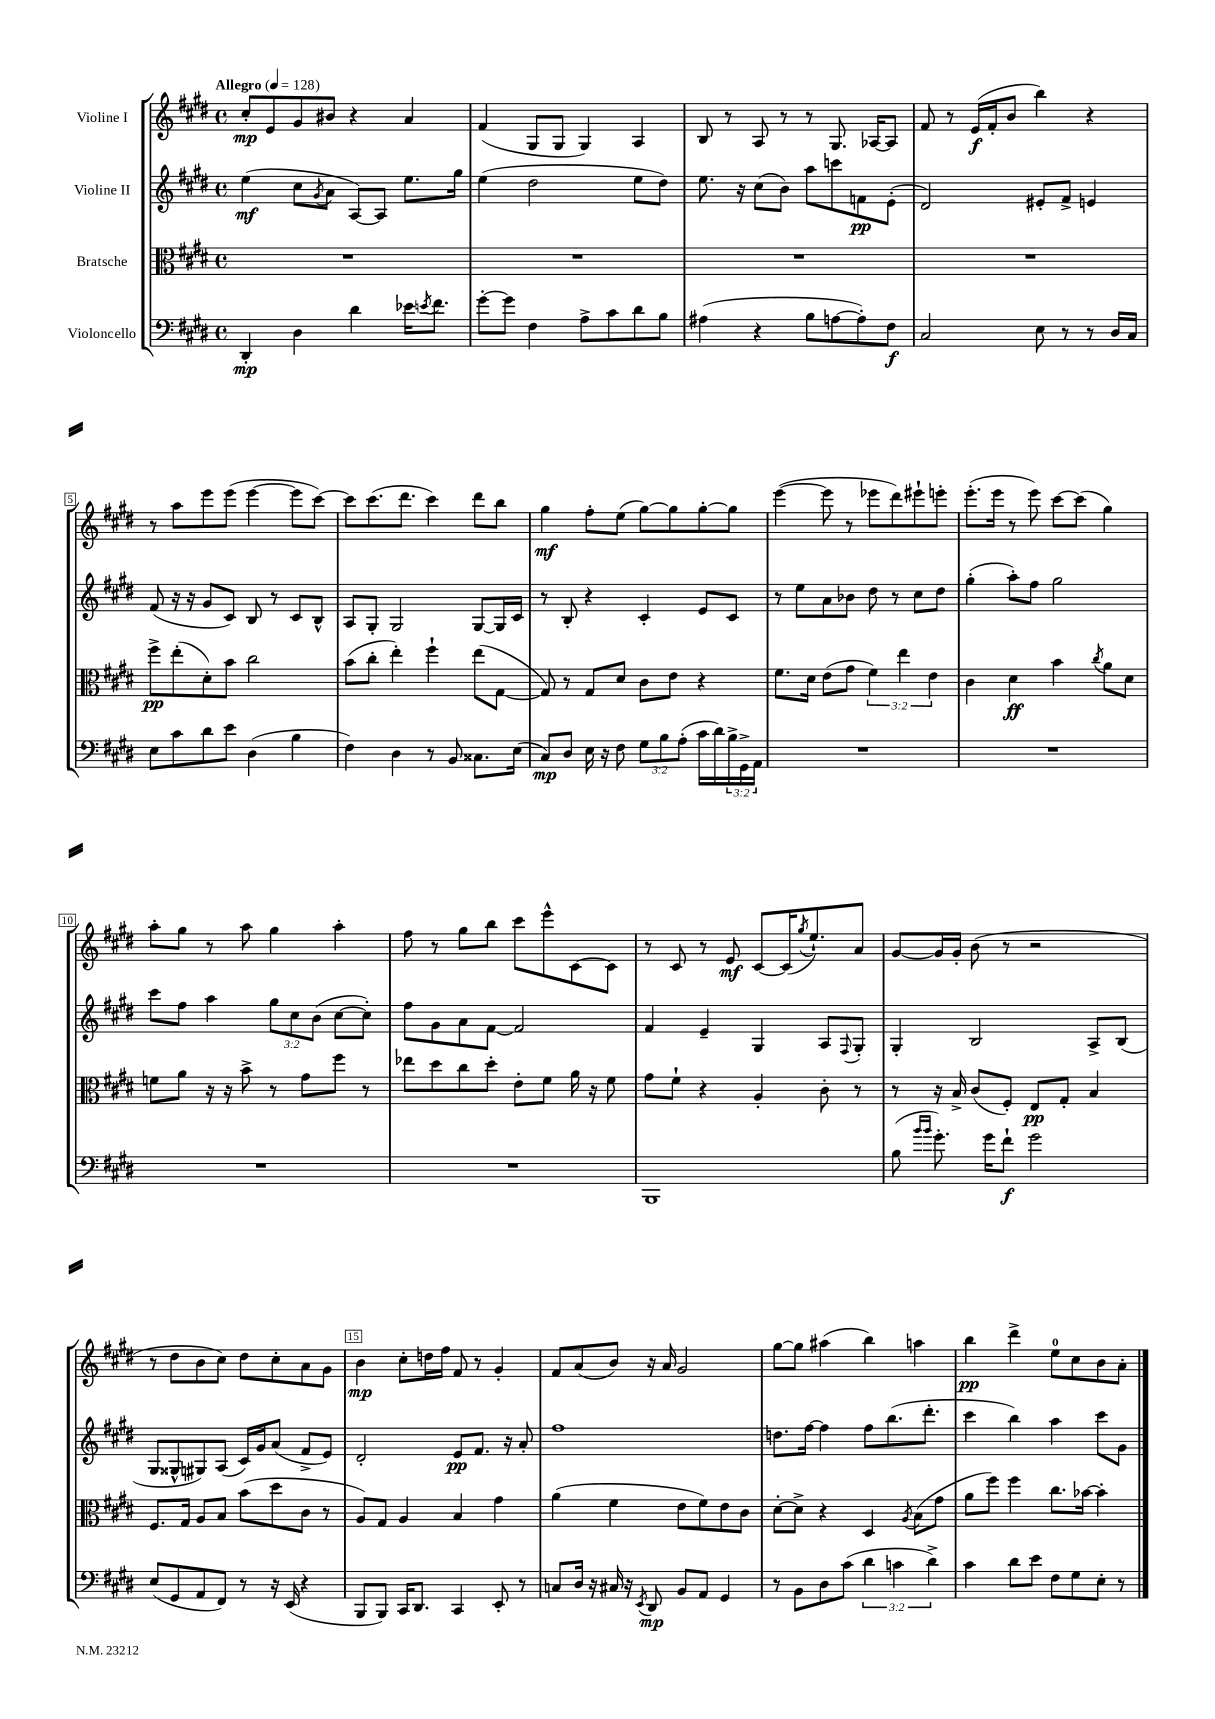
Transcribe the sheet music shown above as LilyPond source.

<<
\new StaffGroup <<
\new Staff = "s0" \with { instrumentName = "Violine I" } {
    \clef treble \key e \major \defaultTimeSignature \time 4/4 \tempo "Allegro" 4 = 128
    cis''8-.\mp e'8 gis'8 bis'8 r4 a'4 |
    fis'4( gis8 gis8 gis4) a4 |
    b8 r8 a8 r8 r8 gis8. aes16~ aes8 |
    fis'8 r8 e'16\f( fis'16-. b'8 b''4) r4 |
    r8 a''8 e'''8 e'''8( e'''4~ e'''8 cis'''8~) |
    cis'''8 cis'''8.( dis'''8. cis'''4) dis'''8 b''8 |
    gis''4\mf fis''8-. e''8( gis''8~) gis''8 gis''8~-. gis''8 |
    e'''4~( e'''8 r8 ees'''8 dis'''8) eis'''8-! e'''8-. |
    e'''8.-.( e'''16 r8 e'''8) cis'''8~ cis'''8( gis''4) |
    a''8-. gis''8 r8 a''8 gis''4 a''4-. |
    fis''8 r8 gis''8 b''8 cis'''8 e'''8-^ cis'8~ cis'8 |
    r8 cis'8 r8 e'8\mf cis'8~ cis'16( \acciaccatura { gis''8 } e''8.-!) a'8 |
    gis'8~ gis'16 gis'16-. b'8( r8 r2 |
    r8 dis''8 b'8 cis''8) dis''8 cis''8-. a'8 gis'8 |
    b'4\mp cis''8-. d''16 fis''16 fis'8 r8 gis'4-. |
    fis'8 a'8( b'8) r16 a'16 gis'2 |
    gis''8~ gis''8 ais''4( b''4) a''4 |
    b''4\pp dis'''4-> e''8-0 cis''8 b'8 a'8-. \bar "|." |
}
\new Staff = "s1" \with { instrumentName = "Violine II" } {
    \clef treble \key e \major \defaultTimeSignature \time 4/4 \override Staff.TupletNumber.text = #tuplet-number::calc-fraction-text
    e''4\mf( cis''8 \acciaccatura { gis'8 } a'8 a8~) a8 e''8. gis''16 |
    e''4( dis''2 e''8 dis''8) |
    e''8. r16 cis''8( b'8) a''8 c'''8 f'8\pp e'8-.( |
    dis'2) eis'8-. fis'8-> e'4 |
    fis'8( r16 r16 gis'8 cis'8) b8 r8 cis'8 b8-^ |
    a8 gis8-. gis2 gis8~ gis16 cis'16 |
    r8 b8-. r4 cis'4-. e'8 cis'8 |
    r8 e''8 a'8 bes'8 dis''8 r8 cis''8 dis''8 |
    gis''4-.( a''8-.) fis''8 gis''2 |
    cis'''8 fis''8 a''4 \tuplet 3/2 { gis''8 cis''8 b'8( } cis''8~ cis''8-.) |
    fis''8 gis'8 a'8 fis'8~ fis'2 |
    fis'4 e'4-- gis4 a8 \appoggiatura { fis8 } gis8-. |
    gis4-. b2 a8-> b8( |
    gis8 gisis8-^ gis8) a8( cis'16) gis'16 a'8( fis'8-> e'8) |
    dis'2-. e'8\pp fis'8. r16 a'8-. |
    fis''1 |
    d''8. fis''16~ fis''4 fis''8 b''8.( dis'''8.-. |
    cis'''4 b''4) a''4 cis'''8 gis'8 \bar "|." |
}
\new Staff = "s2" \with { instrumentName = "Bratsche" } {
    \clef alto \key e \major \defaultTimeSignature \time 4/4 \override Staff.TupletNumber.text = #tuplet-number::calc-fraction-text
    R1 |
    R1 |
    R1 |
    R1 |
    fis''8->\pp e''8-.( dis'8-.) b'8 cis''2 |
    b'8( cis''8-. e''4-.) fis''4-! e''8( gis8~ |
    gis8) r8 gis8 dis'8 cis'8 e'8 r4 |
    fis'8. dis'16 e'8( gis'8 \tuplet 3/2 { fis'4) e''4 e'4 } |
    cis'4 dis'4\ff b'4 \acciaccatura { cis''8 } a'8 dis'8 |
    f'8 a'8 r16 r16 b'8-> r8 gis'8 fis''8 r8 |
    ees''8 dis''8 cis''8 dis''8-. e'8-. fis'8 a'16 r16 fis'8 |
    gis'8 fis'8-! r4 a4-. cis'8-. r8 |
    r8 r16 b16-> cis'8( fis8-.) e8\pp gis8-. b4 |
    fis8. gis16 a8 b8 b'8( dis''8 cis'8 r8 |
    a8) gis8 a4 b4 gis'4 |
    a'4( fis'4 e'8 fis'8) e'8 cis'8 |
    dis'8~-. dis'8-> r4 dis4 \acciaccatura { a8 } b8( gis'8 |
    a'8 fis''8) fis''4 cis''8. bes'16~ bes'4-. \bar "|." |
}
\new Staff = "s3" \with { instrumentName = "Violoncello" } {
    \clef bass \key e \major \defaultTimeSignature \time 4/4 \override Staff.TupletNumber.text = #tuplet-number::calc-fraction-text
    dis,4-.\mp dis4 dis'4 ees'16 \acciaccatura { e'8 } fis'8. |
    gis'8~-. gis'8 fis4 a8-> cis'8 dis'8 b8 |
    ais4( r4 b8 a8~ a8-.) fis8\f |
    cis2 e8 r8 r8 dis16 cis16 |
    e8 cis'8 dis'8 e'8 dis4( b4 |
    fis4) dis4 r8 b,8 cisis8. e16( |
    cis8\mp) dis8 e16 r16 fis8 \tuplet 3/2 { gis8 b8 a8-.( } cis'16 dis'16) \tuplet 3/2 { b16-> gis,16-> a,16 } |
    R1 |
    R1 |
    R1 |
    R1 |
    b,,1 |
    b8( \grace { b'16 b'16 } gis'8.-.) gis'16 fis'8-!\f gis'2 |
    e8( gis,8 a,8 fis,8) r8 r16 e,16( r4 |
    b,,8 b,,8) cis,16 dis,8. cis,4 e,8-. r8 |
    c8 dis16 r16 cis16 r16 \acciaccatura { e,8 } dis,8\mp b,8 a,8 gis,4 |
    r8 b,8 dis8 cis'8( \tuplet 3/2 { dis'4 c'4 dis'4->) } |
    cis'4 dis'8 e'8 fis8 gis8 e8-. r8 \bar "|." |
}
>>
>>
\layout { \context { \Score \override BarNumber.break-visibility = ##(#f #t #t) barNumberVisibility = #(every-nth-bar-number-visible 5) \override BarNumber.stencil = #(make-stencil-boxer 0.1 0.3 ly:text-interface::print) } }
